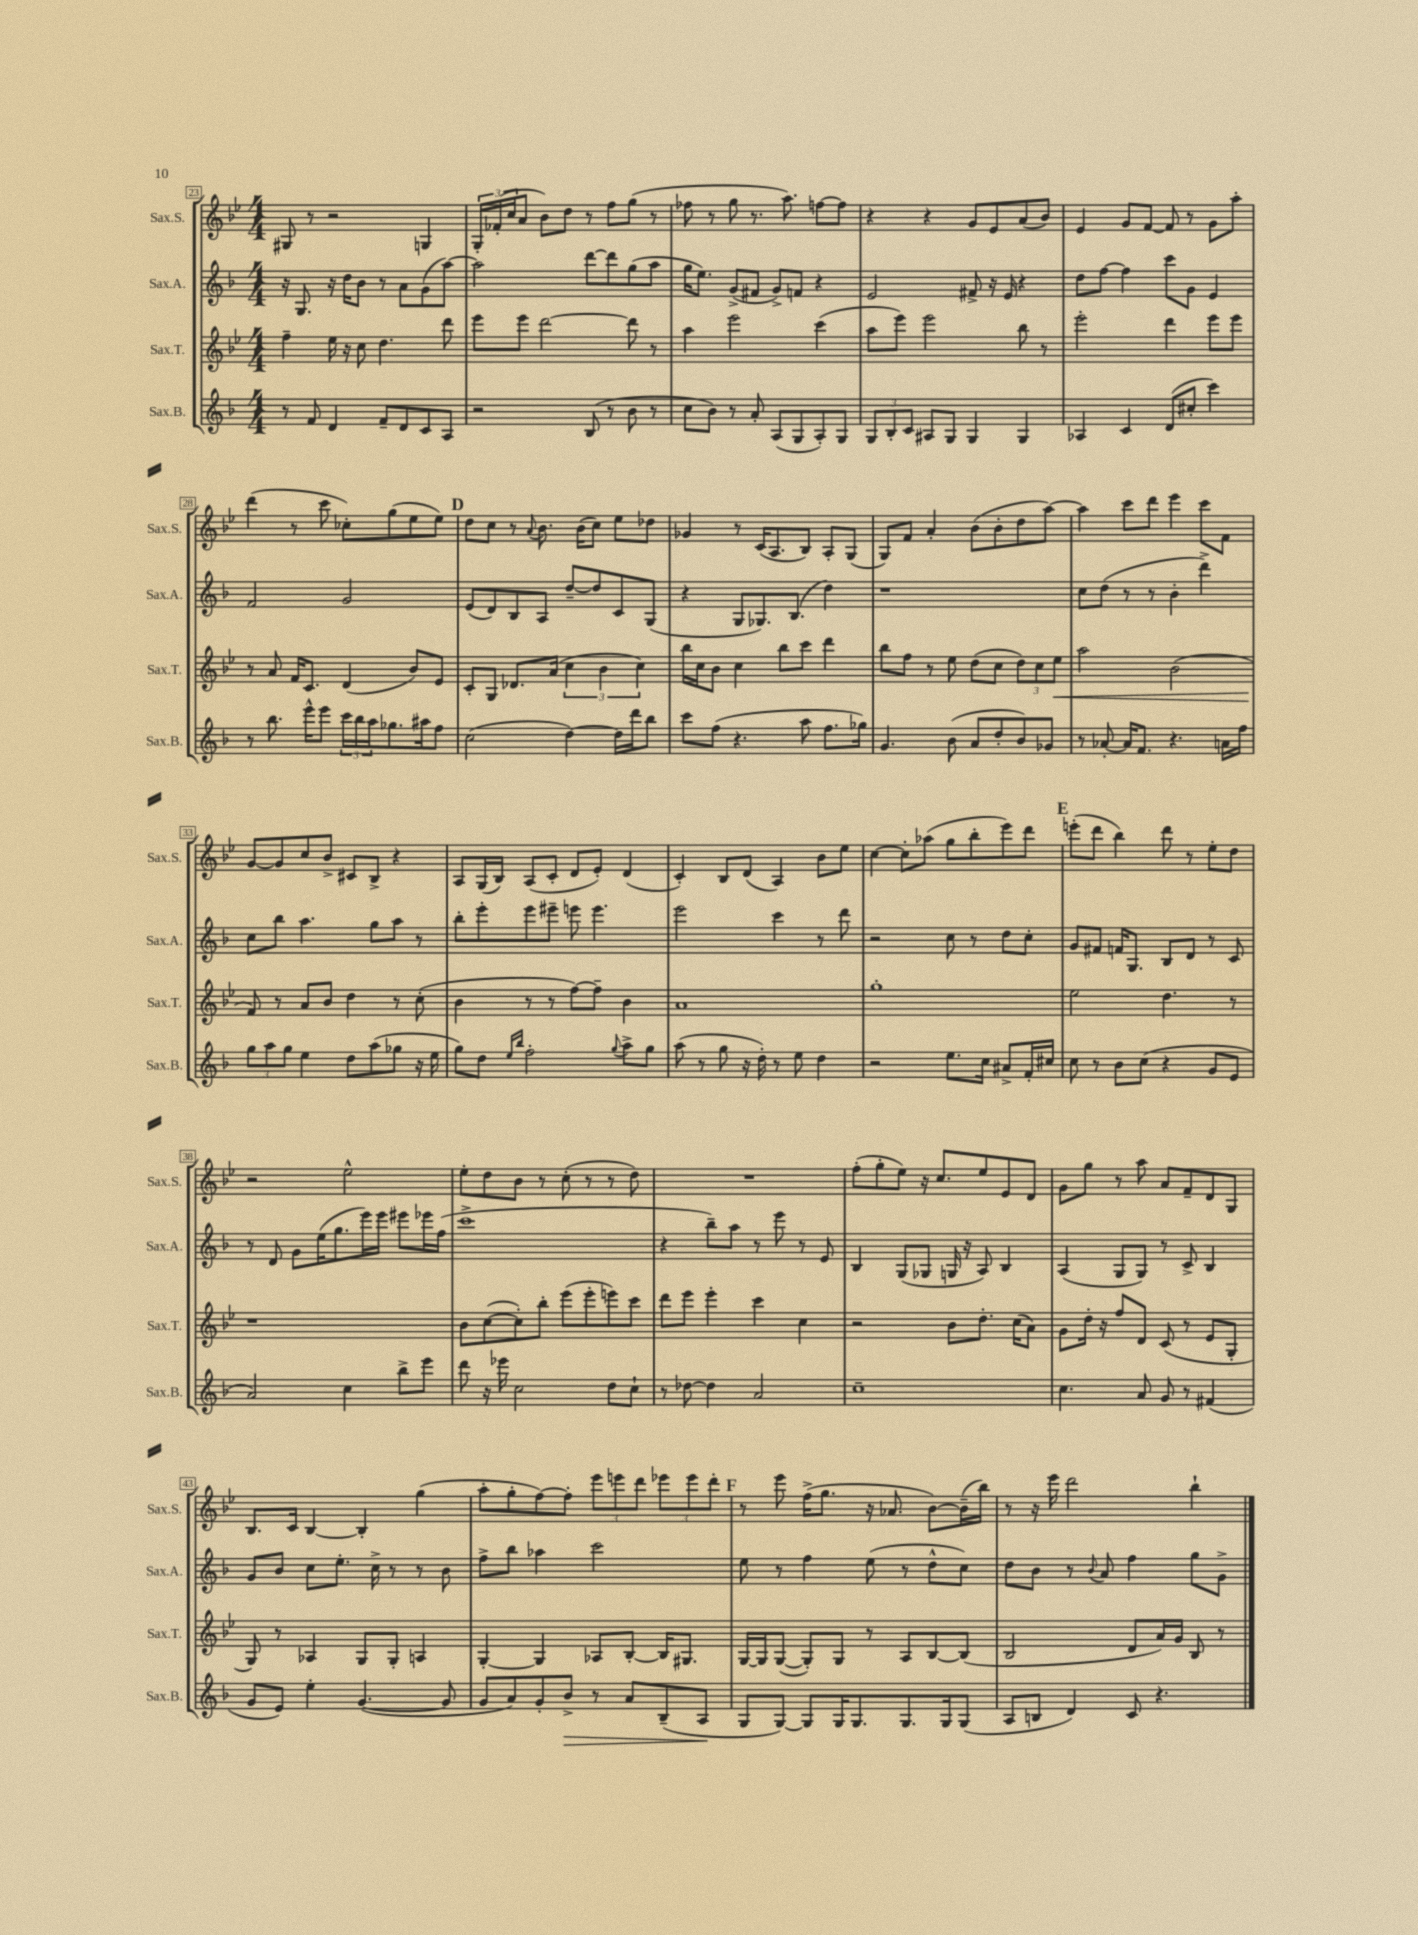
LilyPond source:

<<
\new StaffGroup <<
\new Staff = "s0" \with { instrumentName = "Sax.S." shortInstrumentName = "Sax.S." } {
    \clef treble \key bes \major \numericTimeSignature \time 4/4
    gis8 r8 r2 g4 |
    \tuplet 3/2 { g16-. fes'16-.( c''16 } a'8 bes'8) d''8 r8 f''8 g''8( r8 |
    fes''8 r8 g''8 r8. a''8.) f''8~ f''8 |
    r4 r4 g'8 ees'8 a'8( bes'8) |
    ees'4 g'8 f'8~ f'8 r8 g'8 a''8-. |
    d'''4( r8 c'''8 ces''8-.) g''8( ees''8 ees''8) |
    \mark \markup { \bold "D" } d''8 c''8 r8 \appoggiatura { a'8 } bes'8. bes'16( c''8) ees''8 des''8 |
    ges'4 r8 c'16( a8. bes8) a8-. g8( |
    g8) f'8 a'4-. bes'8( bes'8-. d''8 a''8~) |
    a''4 c'''8 d'''8 ees'''4 c'''8 f'8 |
    g'8~ g'8 c''8 bes'8-> cis'8 bes8-> r4 |
    a8 g16( bes16) a8( c'8-. d'8 ees'8-.) d'4( |
    c'4-.) bes8 d'8( a4) bes'8 ees''8 |
    c''4~ c''8-. aes''8( g''8 bes''8-. ees'''8) d'''8 |
    \mark \markup { \bold "E" } e'''8-.( d'''8 bes''4) d'''8 r8 ees''8-. d''8 |
    r2 ees''2-^ |
    ees''8-. d''8 bes'8 r8 c''8-.( r8 r8 d''8) |
    R1 |
    f''8-.( g''8-. ees''8) r16 c''8. ees''8 ees'8 d'8 |
    g'8 g''8 r8 a''8 a'8 f'8-- d'8 g8 |
    bes8. c'16 bes4~ bes4-. g''4( |
    a''8-. g''8-. f''8~) f''8-. \tuplet 3/2 { ees'''8 e'''8 d'''8 } \tuplet 3/2 { ees'''8 ees'''8 d'''8-. } |
    \mark \markup { \bold "F" } r8 ees'''8 f''16->( g''8. r16 aes'8. bes'8~) bes'16--( bes''16) |
    r8 r16 ees'''16 d'''2 bes''4-! \bar "|." |
}
\new Staff = "s1" \with { instrumentName = "Sax.A." shortInstrumentName = "Sax.A." } {
    \clef treble \key f \major \numericTimeSignature \time 4/4
    r16 g8. r16 d''16 bes'8 r8 a'8 g'8( a''8~) |
    a''2 d'''8~ d'''8 g''8( a''8 |
    g''16 e''8.) g'8->( fis'8 g'8->) f'8 r4 |
    e'2 fis'8-> r16 e'16 r4 |
    d''8 f''8~ f''4 c'''8 g'8 e'4 |
    f'2 g'2 |
    \mark \markup { \bold "D" } e'8( d'8) bes8 a8 d''8~-- d''8 c'8 g8( |
    r4 g8 ges8.) bes8.( d''4) |
    r1 |
    c''8 d''8( r8 r8 bes'4-. d'''4->) |
    c''8 bes''8 a''4. g''8 a''8 r8 |
    bes''8-. e'''8-. e'''8 eis'''8-- e'''8 e'''4. |
    e'''2 c'''4 r8 d'''8 |
    r2 c''8 r8 d''8 c''8-. |
    \mark \markup { \bold "E" } g'8 fis'8 f'16 g8. bes8 d'8 r8 c'8 |
    r8 d'8 g'8 e''16( g''8. e'''16) e'''16 eis'''8 ees'''16 f''16( |
    c'''1-> |
    r4 bes''8--) a''8 r8 e'''8 r8 e'8 |
    bes4 g8( ges8 g16 r16 a8) bes4 |
    a4( g8 g8) r8 c'8-> bes4 |
    g'8 bes'8 c''8 e''8.-. c''16-> r8 r8 bes'8 |
    f''8-> bes''8 aes''4 c'''2 |
    \mark \markup { \bold "F" } e''8 r8 f''4 e''8( r8 d''8-^ c''8) |
    d''8 bes'8 r8 \appoggiatura { bes'8 } a'8 f''4 g''8 g'8-> \bar "|." |
}
\new Staff = "s2" \with { instrumentName = "Sax.T." shortInstrumentName = "Sax.T." } {
    \clef treble \key bes \major \numericTimeSignature \time 4/4
    f''4-- ees''16 r16 c''8 d''4. d'''8 |
    ees'''8 ees'''8 d'''2~ d'''8 r8 |
    a''4 ees'''2 c'''4( |
    a''8 ees'''8) ees'''2 bes''8 r8 |
    ees'''2-. d'''4 ees'''8 ees'''8 |
    r8 a'8 f'16 c'8. d'4( bes'8) ees'8 |
    \mark \markup { \bold "D" } c'8-. g8 des'8. a'16( \tuplet 3/2 { c''4 bes'4 c''4) } |
    bes''16 c''16 bes'8 c''4 bes''8 c'''8 d'''4 |
    bes''8 f''8 r8 ees''8 d''8( c''8 \tuplet 3/2 { d''8) c''8 ees''8\< } |
    a''2 bes'2( |
    f'8\!) r8 a'8 bes'8 d''4 r8 c''8-.( |
    bes'4 r8 r8 f''8~) f''8-- bes'4 |
    a'1 |
    g''1-. |
    \mark \markup { \bold "E" } ees''2 d''4. r8 |
    r1 |
    bes'8 c''8~( c''8-.) bes''8-. ees'''8( ees'''8-. e'''8) c'''8 |
    d'''8 ees'''8 ees'''4-. c'''4 c''4 |
    r2 bes'8 d''8.-. c''16( a'8) |
    g'8 d''16-. r16 f''8 d'8 c'8( r8 ees'8 g8-. |
    g8) r8 aes4 g8 g8-. a4 |
    g4~-. g4 aes8 bes8~-. bes16 gis8. |
    \mark \markup { \bold "F" } g16~ g16 g8~( g8-.) g8 r8 a8 bes8~ bes8( |
    bes2 d'8 a'16) g'16 bes8 r8 \bar "|." |
}
\new Staff = "s3" \with { instrumentName = "Sax.B." shortInstrumentName = "Sax.B." } {
    \clef treble \key f \major \numericTimeSignature \time 4/4
    r8 f'8 d'4 f'8-- d'8 c'8 a8 |
    r2 bes8( r8 bes'8 r8 |
    c''8 bes'8) r8 a'8-. a8( g8 a8-.) g8 |
    \tuplet 3/2 { g8 bes8-. c'8 } ais8 g8 g4 g4 |
    aes4 c'4 d'8( cis''8-. c'''4) |
    r8 bes''8. e'''16-^ e'''8 \tuplet 3/2 { c'''16 bes''16 a''16 } ges''8. ais''16 f''8 |
    \mark \markup { \bold "D" } c''2( d''4~) d''16 d'''16 bes''8 |
    c'''8 f''8( r4. a''8 f''8. ges''16) |
    g'4. bes'8( a'8 d''8-. bes'8) ges'8 |
    r8 aes'8~-. aes'16 f'8. r4. a'16 f''16 |
    \tuplet 3/2 { g''8 a''8 g''8 } e''4 d''8 a''8( ges''8 r16 e''16 |
    g''8) d''8 \grace { e''16 bes''16 } f''2-. \appoggiatura { g''8 } a''8-> g''8 |
    a''8( r8 g''8 r16 d''16-.) r8 e''8 d''4 |
    r2 e''8. c''16 ais'8-> f'16-. cis''16 |
    \mark \markup { \bold "E" } c''8 r8 bes'8 c''8( r4 g'8 e'8 |
    a'2) c''4 bes''8-> e'''8 |
    d'''8 r16 ees'''16 c''2 d''8 c''8-! |
    r8 des''8~ des''4 a'2 |
    c''1-- |
    c''4. a'8 g'8 r8 fis'4( |
    g'8 e'8) e''4-. g'4.~( g'8 |
    g'8 a'8) g'8-. bes'8->\> r8 a'8 bes8--( a8\! |
    \mark \markup { \bold "F" } g8 g8~) g8 g16 g8. g8. g16 g8( |
    a8 b8 d'4) c'8 r4. \bar "|." |
}
>>
>>
\layout { \context { \Score currentBarNumber = #23 \override BarNumber.stencil = #(make-stencil-boxer 0.1 0.3 ly:text-interface::print) } }
